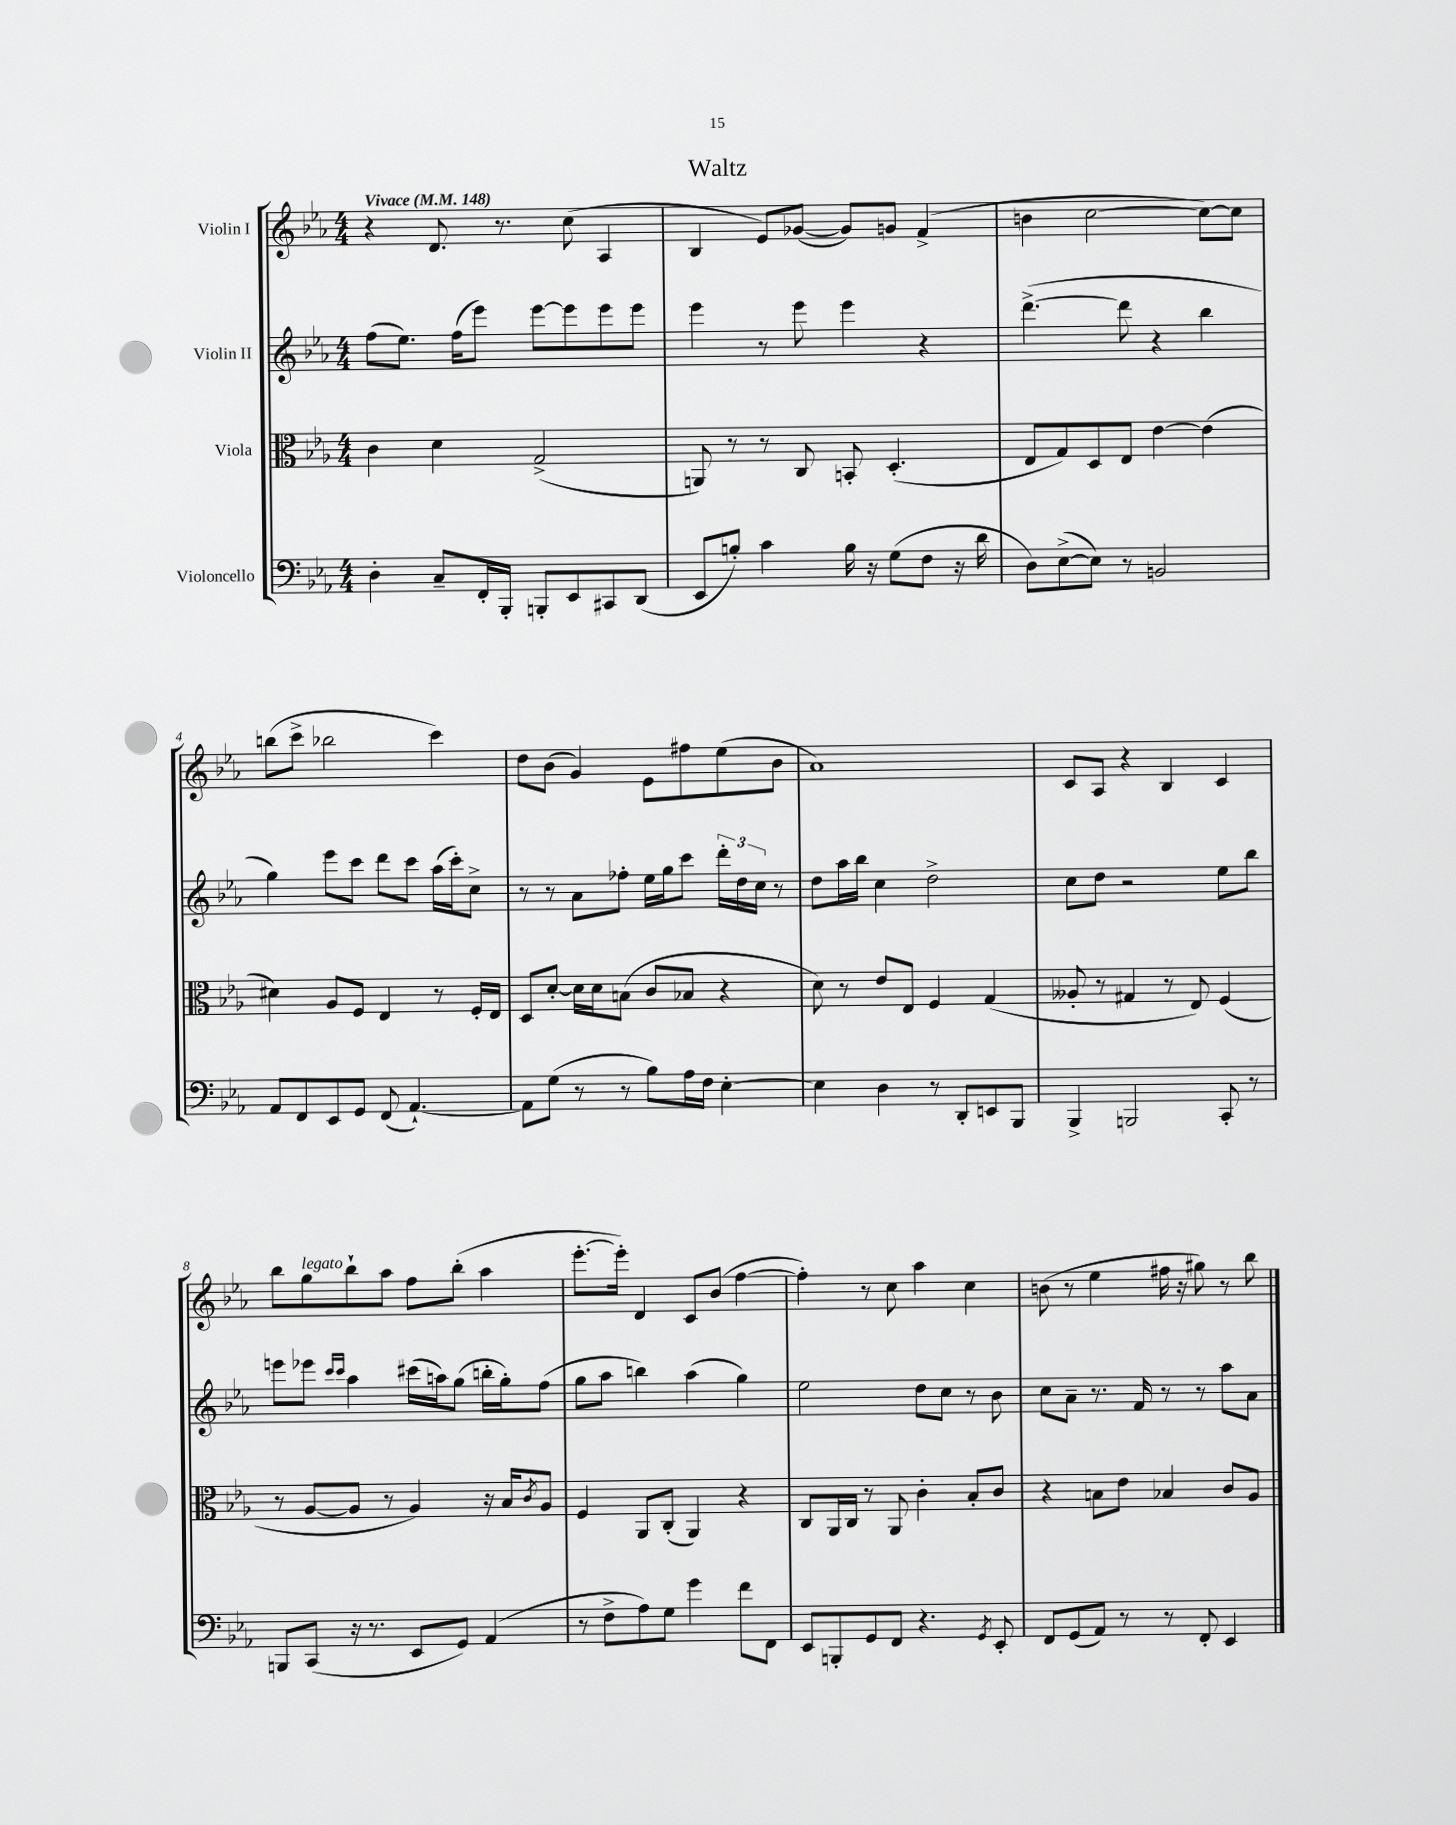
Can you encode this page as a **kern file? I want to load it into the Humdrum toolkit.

**kern	**kern	**kern	**kern
*part4	*part3	*part2	*part1
*staff4	*staff3	*staff2	*staff1
*I"Violoncello	*I"Viola	*I"Violin II	*I"Violin I
*clefF4	*clefC3	*clefG2	*clefG2
*k[b-e-a-]	*k[b-e-a-]	*k[b-e-a-]	*k[b-e-a-]
*M4/4	*M4/4	*M4/4	*M4/4
*MM148	*MM148	*MM148	*MM148
=1	=1	=1	=1
!	!	!	!LO:TX:a:B:t=Vivace
4D'\	4c\	(8ff\L	4r
.	.	8.ee-\J)	.
8C~/L	4d\	.	8.d/
.	.	(16ff\KL	.
16FF'/L	.	8eee-\J)	.
16BBB-'/JJ	.	.	8.r
8BBBn'/L	(2G^/	[8eee-\L	.
8EE-/	.	8eee-\]	(8cc\
8CC#X/	.	8eee-\	4A-/
(8DD/J	.	8eee-\J	.
=2	=2	=2	=2
8EE-/L	8AAn/)	4eee-\	4B-/
8Bn'/J)	8r	.	.
4c\	8r	8r	8e-/L)
.	8C/	8eee-\	([8g-X/J
16B\	8BBn'/	4eee-\	8g-/L])
16r	.	.	.
(8G\L	(4.D'/	.	8gn/J
8F\J	.	4r	(4f^/
16r	.	.	.
16d\	.	.	.
=3	=3	=3	=3
8D\L)	8E-/L	([4.ddd^\	4bn\
([8E-^\	8G/)	.	.
8E-\J])	8D/	.	[2cc\
8r	8E-/J	8ddd\]	.
2BBn/	[4e-\	4r	.
.	(4e-\]	4bb-\	8cc\L_)
.	.	.	8cc\J]
!!LO:LB:g=z
=4	=4	=4	=4
8AA-/L	4d#X\)	4gg\)	(8bbn\L
8FF/	.	.	8ccc^\J
8EE-/	8A-/L	8eee-\L	2bb-X\
8GG/J	8F/J	8ccc\J	.
(8FF/	4E-/	8ddd\L	.
[4.AA-`/)	.	8ccc\J	.
.	8r	(16aa-\LL	4ccc\)
.	.	16ccc'\J)	.
.	16F'/LL	8cc^\J	.
.	16E-/JJ	.	.
=5	=5	=5	=5
8AA-\L]	8D/L	8r	8dd\L
(8G\J	[8d'/J	8r	(8b-\J
8r	16d\LL]	8a-\L	4g/)
.	16d\J	.	.
8r	(8Bn\J	8ff-X'\J	.
8B-\L)	8c/L	16ee-\LL	8e-\L
.	.	16gg\J	.
16A-\L	8B-X/J	8ccc\J	8ff#X\
16F\JJ	.	.	.
[4E-'\	4r	24ddd'\LL	(8ee-\
.	.	24dd\	.
.	.	24cc\JJ	.
.	.	8r	8b-\J
=6	=6	=6	=6
4E-\]	8d\)	8dd\L	1a-)
.	8r	16aa-\L	.
.	.	16bb-\JJ	.
4D\	8e-/L	4cc\	.
.	8E-/J	.	.
8r	4F/	2dd^\	.
8DD'/L	.	.	.
8EEn/	(4G/	.	.
8BBB-/J	.	.	.
=7	=7	=7	=7
4BBB-^/	8A--X'/	8cc\L	8c/L
.	8r	8dd\J	8A-/J
2BBBn/	4G#X/	2r	4r
.	8r	.	4B-/
.	8E-/)	.	.
8CC'/	(4F/	8ee-\L	4c/
8r	.	8bb-\J	.
!!LO:LB:g=z
=8	=8	=8	=8
8BBBn/L	8r	8eeen\L	8bb-\L
!	!	!	!LO:TX:a:i:t=legato
(8CC/J	[8A-/L	8eee-X\J	8gg\
.	.	16qqccc/LL	.
.	.	16qqccc/JJ	.
16r	8A-/J]	4aa-\	8bb-`\
8.r	.	.	.
.	8r	.	8aa-\J
8EE-/L	4A-/)	(16ccc#X\LL	8ff\L
.	.	16aan\J)	.
8GG/J)	.	(8gg\J	(8bb-'\J
(4AA-/	16r	16bbn'\LL	4aa-\
.	16B-/KL	16gg'\J)	.
.	8qc/	.	.
.	8A-/J	(8ff\J	.
=9	=9	=9	=9
8r	4F/	8gg\L	[8.eee-'\L
8F^\L	.	8aa-\J	.
.	.	.	16eee-'\Jk])
8A-\)	8AA-/L	4bbn\)	4d/
8G\J	(8C'/J	.	.
4g\	4AA-/)	(4aa-\	8c/L
.	.	.	(8b-/J
8f\L	4r	4gg\)	[4ff\
8FF\J	.	.	.
=10	=10	=10	=10
8EE-/L	8C/L	2ee-\	4ff'\])
8BBBn'/	16AA-/L	.	.
.	16C/JJ	.	.
8GG/	8r	.	8r
8FF/J	8AA-/	.	8cc\
4.r	4c'\	8dd\L	4aa-\
.	.	8cc\J	.
.	8B-'/L	8r	4cc\
8qGG/	.	.	.
8EE-'/	8c/J	8b-\	.
=11	=11	=11	=11
8FF/L	4r	8cc\L	(8bn\
(8GG/	.	8a-~\J	8r
8AA-/J)	8Bn\L	8.r	4ee-\
8r	8e-\J	.	.
.	.	16f/	.
8r	4B-X/	8r	16ff#X\
.	.	.	16r
8FF'/	.	8r	8gg#X\)
4EE-/	8c/L	8aa-\L	8r
.	8A-/J	8a-\J	8bb-\
==	==	==	==
*-	*-	*-	*-
